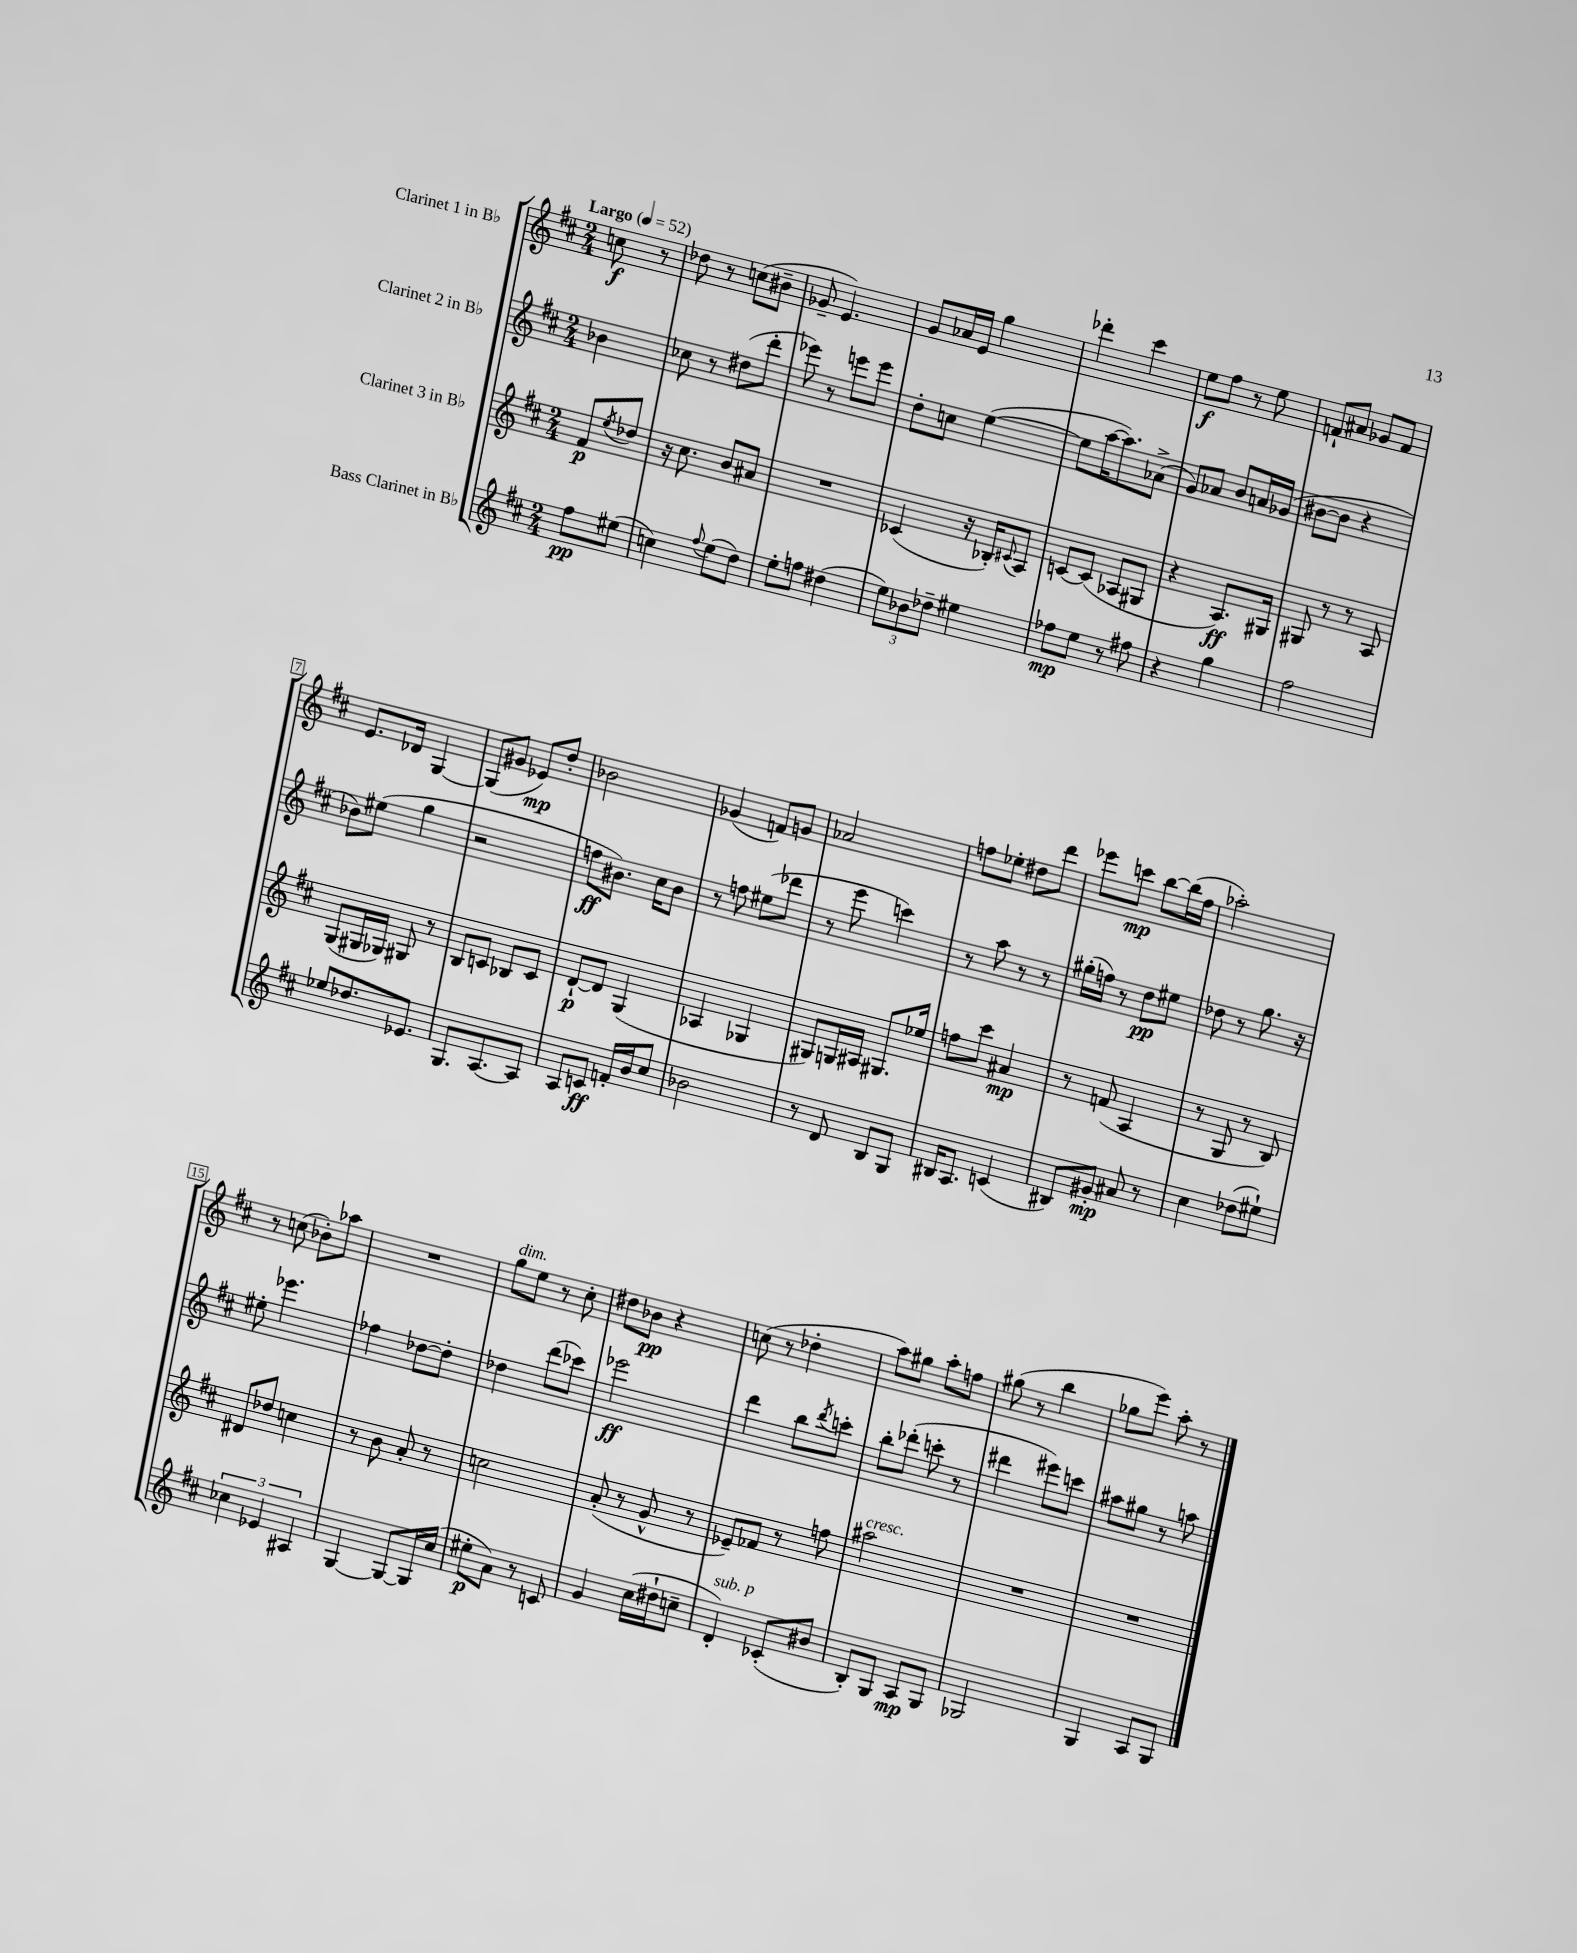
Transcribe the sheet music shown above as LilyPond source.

<<
\new StaffGroup <<
\new Staff = "s0" \with { instrumentName = "Clarinet 1 in Bb" } {
    \clef treble \key d \major \numericTimeSignature \time 2/4 \partial 4 \tempo "Largo" 4 = 52
    c''8\f r8 |
    des''8 r8 c''8( bis'8-- |
    ges'8-- e'4.) |
    g'8 aes'16 e'16 g''4 |
    des'''4-. cis'''4 |
    e''8\f fis''8 r8 e''8 |
    f'8-! ais'8 ges'8 f'8 |
    e'8. des'16 g4~ |
    g8( gis'8 ees'8\mp) d''8-. |
    bes'2 |
    ges'4( f'8) g'8 |
    aes'2 |
    f''8 ees''8-. dis''8 d'''8 |
    ees'''8 c'''8\mp b''8~ b''16( fis''16 |
    aes''2-.) |
    r8 c''8( bes'8-.) aes''8 |
    R2 |
    g''8^\markup { \italic "dim." } e''8 r8 cis''8-. |
    dis''8 bes'8\pp r4 |
    c''8( r8 des''4-. |
    a''8) gis''8 a''8-. f''8 |
    gis''8( r8 b''4 |
    ges''8 e'''8) a''8-. r8 \bar "|." |
}
\new Staff = "s1" \with { instrumentName = "Clarinet 2 in Bb" } {
    \clef treble \key d \major \numericTimeSignature \time 2/4 \partial 4
    bes'4 |
    ces''8 r8 dis''8( d'''8-. |
    ees'''8) r8 e'''8 e'''8 |
    d''8-. c''8 e''4~( |
    e''8 a''16~ a''8.) aes'8->( |
    g'8) aes'8 b'8 a'16 ges'16( |
    bis'8~ bis'8 r4 |
    bes'8) eis''8( g''4 |
    r2 |
    f''8\ff bis'8.) cis''16 bis'8 |
    r8 f''8 eis''8( des'''8 |
    r8 e'''8 c'''4) |
    r8 a''8 r8 r8 |
    gis''16-.( f''16) r8 d''8\pp eis''8 |
    des''8 r8 g''8. r16 |
    eis''8-. ees'''4. |
    fes''4 des''8~ des''8-. |
    des''4 d'''8( ces'''8) |
    ees'''2\ff |
    d'''4 b''8 \acciaccatura { d'''8 } c'''8-. |
    b''8-. des'''8-.( c'''8-. r8 |
    dis'''4 eis'''8) c'''8 |
    ais''8 gis''8 r8 a''8 \bar "|." |
}
\new Staff = "s2" \with { instrumentName = "Clarinet 3 in Bb" } {
    \clef treble \key d \major \numericTimeSignature \time 2/4 \partial 4
    fis'8\p \acciaccatura { e''8 } des''8 |
    r16 cis''8. b'8 ais'8 |
    R2 |
    ces'4( r16 bes16-.) \appoggiatura { cis'8 } a8 |
    c'8~ c'8( aes8 gis8 |
    r4 a8.\ff) gis16 |
    gis8 r8 r8 a8 |
    g8( gis16 ges16) gis8 r8 |
    b8 c'8 bes8 c'8 |
    d'8~-!\p d'8 g4( |
    aes4 ges4 |
    gis8) g16 ais16 gis8. ees''16 |
    f''8 cis'''8 ais'4\mp |
    r8 f'8( a4 |
    r8 g8 r8 b8) |
    dis'8 des''8 c''4 |
    r8 b'8 a'8-. r8 |
    c''2 |
    a'8-.( r8 g'8-^ r8 |
    ees'8--) fes'8 r8 f''8 |
    ais''2^\markup { \italic "cresc." } |
    R2 |
    R2 \bar "|." |
}
\new Staff = "s3" \with { instrumentName = "Bass Clarinet in Bb" } {
    \clef treble \key d \major \numericTimeSignature \time 2/4 \partial 4
    fis''8\pp eis''8( |
    c''4) \appoggiatura { fis''8 } e''8( d''8) |
    e''8-. f''8 dis''4( |
    \tuplet 3/2 { e''8) bes'8 des''8-- } eis''4 |
    fes''8\mp e''8 r8 fis''8 |
    r4 g''4 |
    fis''2 |
    ees''8 des''8. ees'8. |
    g8. a8.~ a8 |
    a8 c'8\ff f'16-. b'16 cis''8 |
    bes'2 |
    r8 d'8 b8 g8 |
    bis16 a8. c'4( |
    bis8) gis'8-.\mp ais'8 r8 |
    cis''4 des''8( eis''8-!) |
    \tuplet 3/2 { ces''4 ees'4 ais4 } |
    g4~ g8~ g16 cis''16( |
    eis''8-.\p a'8) r8 c'8 |
    g'4 cis''16( dis''16-! c''8-- |
    d'4-.^\markup { \italic "sub. p" }) ces'8-.( bis'8 |
    b8-.) g8 a8\mp g8 |
    ges2 |
    g4 a8 g8 \bar "|." |
}
>>
>>
\layout { \context { \Score \override BarNumber.stencil = #(make-stencil-boxer 0.1 0.3 ly:text-interface::print) } }
